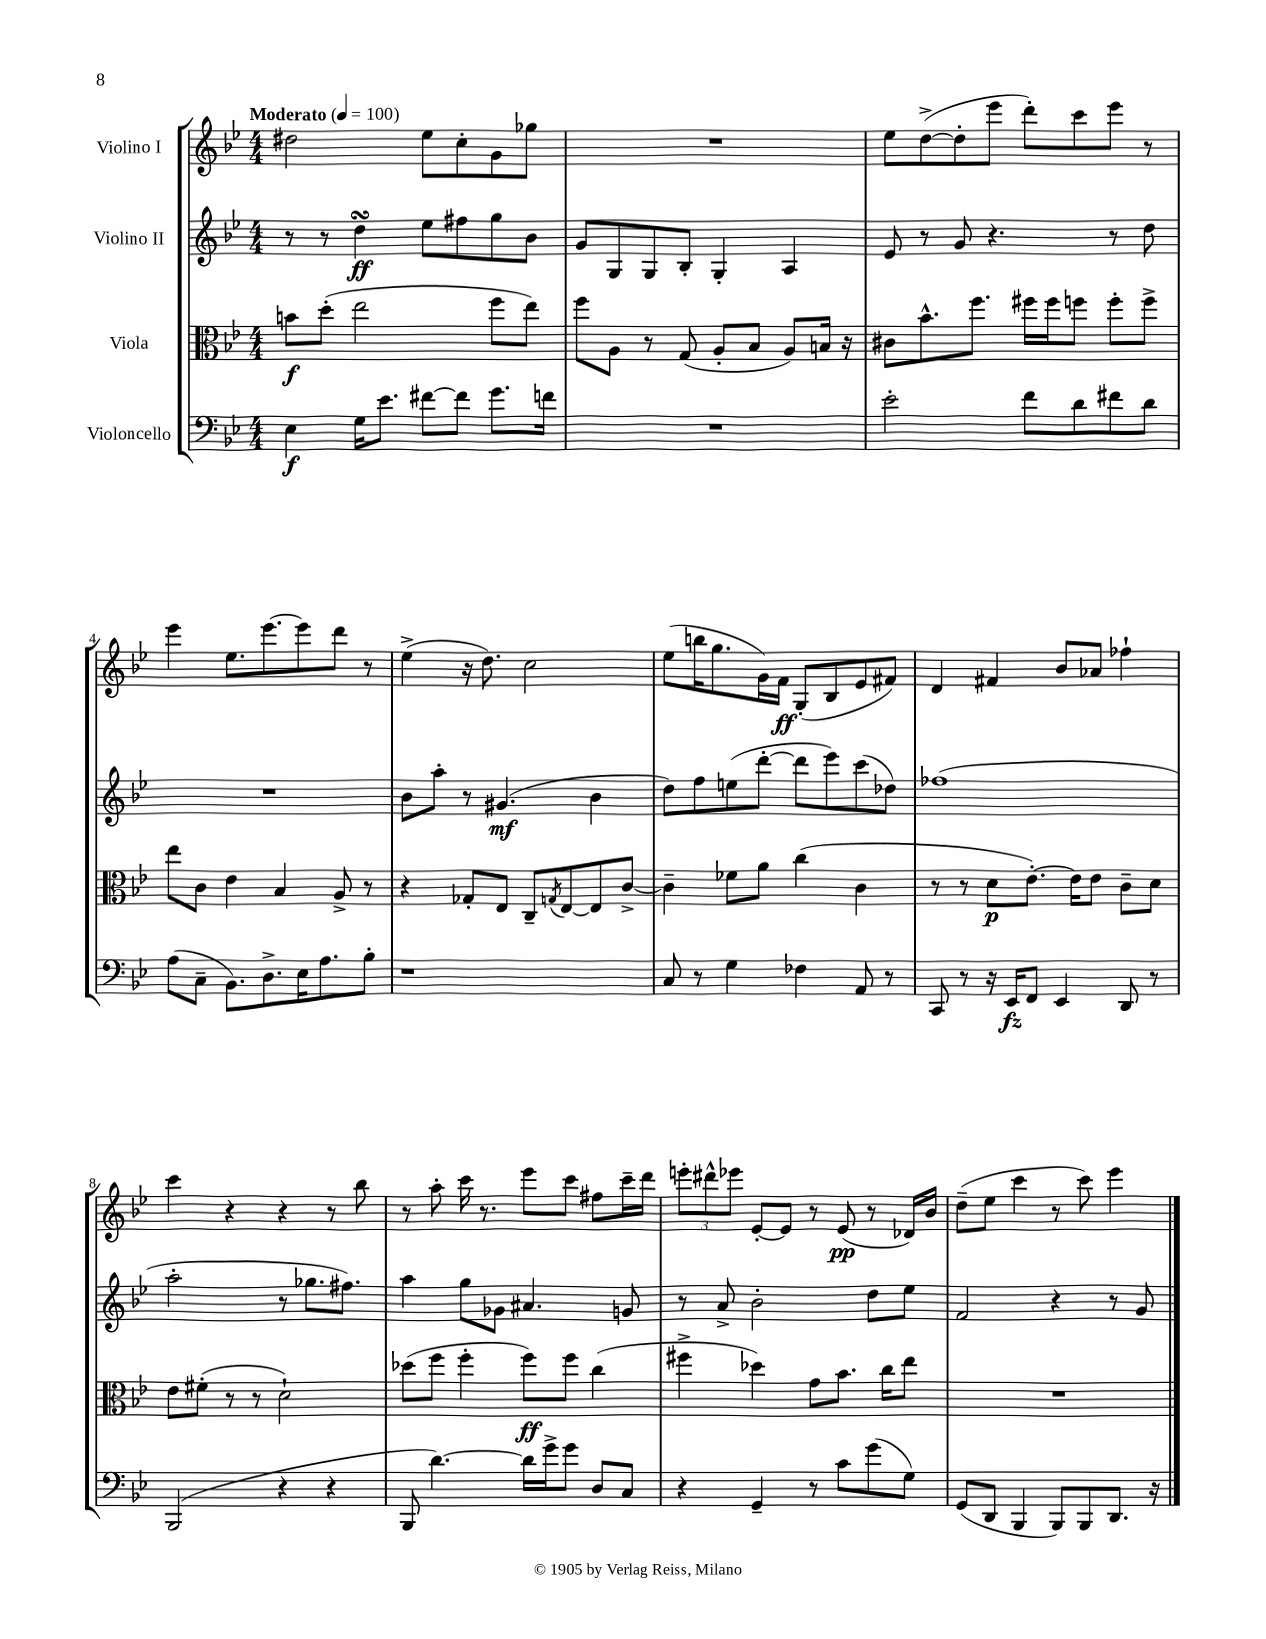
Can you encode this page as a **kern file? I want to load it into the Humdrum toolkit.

**kern	**kern	**kern	**kern
*staff4	*staff3	*staff2	*staff1
*clefF4	*clefC3	*clefG2	*clefG2
*k[b-e-]	*k[b-e-]	*k[b-e-]	*k[b-e-]
*M4/4	*M4/4	*M4/4	*M4/4
*MM100	*MM100	*MM100	*MM100
4E-	8b	8r	2dd#
.	(8dd'	8r	.
16G	2ee-	4dd	.
8.e-	.	.	.
[8f#	.	8ee-	8ee-
8f#]	.	8ff#	8cc'
8.g	8ff	8gg	8g
.	8ee-)	8b-	8gg-
16f	.	.	.
=	=	=	=
1r	8ff	8g	1r
.	8A	8G	.
.	8r	8G	.
.	(8G	8B-'	.
.	8A'	4G'	.
.	8B-	.	.
.	8A)	4A	.
.	16B	.	.
.	16r	.	.
=	=	=	=
2e-'	8c#	8e-	8ee-
.	8.b-^^	8r	([8dd^
.	.	8g	8dd']
.	8.ff	.	.
.	.	4.r	8eee-
8f	16ff#	.	8ddd')
.	16ff#	.	.
8d	8ff	.	8ccc
8f#	8ff'	8r	8eee-
8d	8ff^	8dd	8r
=	=	=	=
(8A	8ee-	1r	4eee-
8C~	8c	.	.
8.BB-)	4e-	.	8.ee-
8.D^	.	.	[8.eee-
.	4B-	.	.
16E-	.	.	8eee-]
8.A	.	.	.
.	8A^	.	8ddd
8B-'	8r	.	8r
=	=	=	=
1r	4r	8b-	(4ee-^
.	.	8aa'	.
.	8G-'	8r	16r
.	.	.	8.dd)
.	8E-	(4.g#	.
.	8C~	.	2cc
.	8qG	.	.
.	[8E-	.	.
.	8E-]	4b-	.
.	[8c^	.	.
=	=	=	=
8C	4c~]	8dd)	(8ee-
8r	.	8ff	16bb
.	.	.	8.gg
4G	8f-	(8ee	.
.	8a	[8ddd'	16g)
.	.	.	16f
4F-	(4cc	8ddd]	(8G'
.	.	8eee-)	8B-
8AA	4c	(8ccc	8e-
8r	.	8dd-)	8f#)
=	=	=	=
8CC	8r	(1ff-	4d
8r	8r	.	.
16r	8d	.	4f#
16EE-	.	.	.
8FF	[8.e-')	.	.
4EE-	.	.	8b-
.	16e-]	.	.
.	8e-	.	8a-
8DD	8c~	.	4ff-`
8r	8d	.	.
=	=	=	=
(2BBB-	8e-	2aa'	4ccc
.	(8f#'	.	.
.	8r	.	4r
.	8r	.	.
4r	2d`)	8r	4r
.	.	8.gg-	.
4r	.	.	8r
.	.	8.ff#)	.
.	.	.	8bb-
=	=	=	=
8BBB-	(8dd-	4aa	8r
[4.d)	8ff	.	8aa'
.	4ff'	8gg	16ccc
.	.	.	8.r
.	.	8g-	.
16d]	8ff)	4.a#	8eee-
16g^	.	.	.
8g	8ff	.	8ccc
8D	(4cc	.	8ff#
8C	.	8g	16ccc~
.	.	.	16ddd
=	=	=	=
4r	4ff#^	8r	12eee'
.	.	.	12ddd#^^
.	.	8a^	.
.	.	.	12eee-
4GG~	4dd-)	2b-'	[8e-'
.	.	.	8e-]
8r	8g	.	8r
8c	8.b-	.	(8e-
(8g	.	8dd	8r
.	16cc	.	.
8G)	8ee-	8ee-	16d-)
.	.	.	16b-
=	=	=	=
(8GG	1r	2f	(8dd~
8DD	.	.	8ee-
4BBB-	.	.	4ccc
8BBB-)	.	4r	8r
8BBB-	.	.	8ccc)
8.DD	.	8r	4eee-
.	.	8g	.
16r	.	.	.
==	==	==	==
*-	*-	*-	*-
